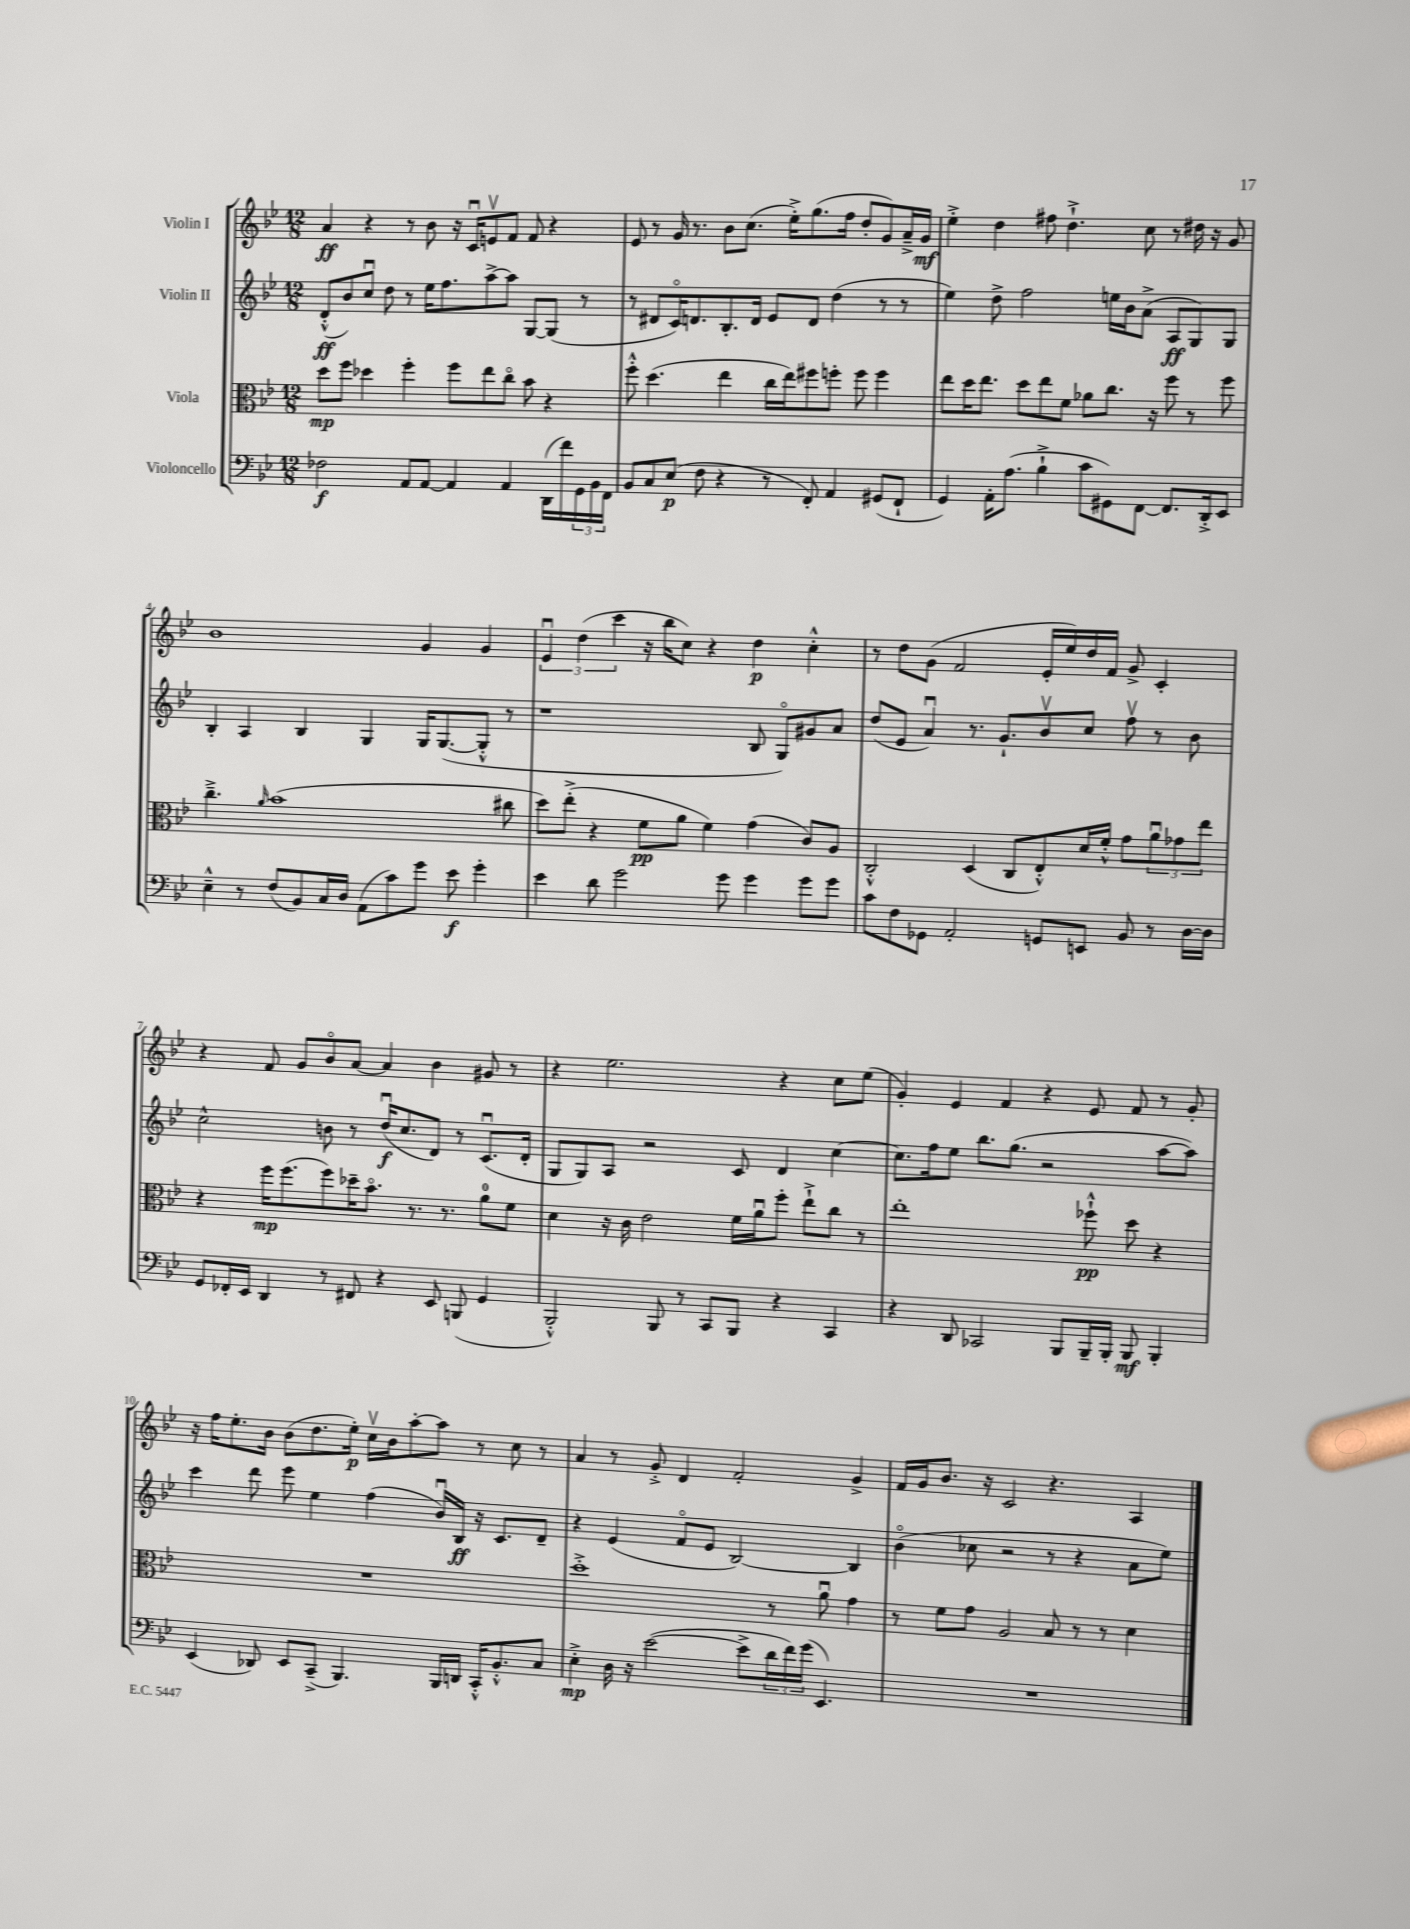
<<
\new StaffGroup <<
\new Staff = "s0" \with { instrumentName = "Violin I" } {
    \clef treble \key bes \major \numericTimeSignature \time 12/8
    a'4\ff r4 r8 bes'8 r16 c'16\downbow e'8\upbow f'8 f'8 r4 |
    ees'8 r8 g'16 r8. bes'8 c''8.( ees''16-.->) g''8.( f''16 d''8-. g'8) a'16---> g'16\mf |
    ees''4-.-> d''4 fis''8 d''4.-!-> c''8 r8 dis''16 r16 g'8 |
    bes'1 g'4 g'4 |
    \tuplet 3/2 { ees'4\downbow d''4( c'''4 } r16 bes''16 c''8) r4 d''4\p c''4-.-^ |
    r8 d''8 g'8( f'2 ees'16-. ees''16) d''16 f'16 g'8-> c'4-. |
    r4 f'8 g'8 bes'8\flageolet a'8~ a'4 bes'4 gis'8 r8 |
    r4 ees''2. r4 c''8 ees''8( |
    g'4-.) ees'4 f'4 r4 ees'8 f'8 r8 g'8-. |
    r16 f''16 ees''8.-. bes'16 bes'8( d''8. ees''16-.\p) c''16\upbow bes'16 a''8~-. a''8 r8 c''8 r8 |
    a'4 r8 g'8-.-> d'4 f'2-. g'4-> |
    f'16 g'16 bes'8. r16 c'2 r4. a4 \bar "|." |
}
\new Staff = "s1" \with { instrumentName = "Violin II" } {
    \clef treble \key bes \major \numericTimeSignature \time 12/8
    d'8-.-^\ff( bes'8) c''8\downbow d''8 r8 ees''16 f''8. a''8~-> a''8 g8~ g8( r8 |
    r8 dis'8 c'16\flageolet) d'8. bes8.-. d'16 ees'8 d'8 d''4( r8 r8 |
    ees''4) d''8-> f''2 e''16 bes'16 a'8->( a8\ff g8) g8 |
    bes4-. a4 bes4 g4 g16 g8.~( g8-.-^ r8 |
    r1 bes8 g8\flageolet) gis'8 a'8 |
    d''8( ees'8 a'4\downbow) r8. g'8.-! bes'8\upbow c''8 f''8\upbow r8 bes'8 |
    c''2-^ b'8 r8 d''16\downbow\f( c''8. d'8) r8 c'8.\downbow( d'16-. |
    g8 g8) a8 r2 c'8 d'4 c''4~ |
    c''8. f''16 ees''8 bes''8. g''8.( r2 a''8~ a''8) |
    c'''4 d'''8 ees'''8 ees''4 f''4( bes'16\downbow) bes16\ff r16 c'8. d'8-- |
    r4 ees'4( f'8\flageolet ees'8 bes2~) bes4 |
    bes'4\flageolet( ces''8 r2 r8 r4 a'8 ees''8) \bar "|." |
}
\new Staff = "s2" \with { instrumentName = "Viola" } {
    \clef alto \key bes \major \numericTimeSignature \time 12/8
    d''8\mp f''8 des''4 f''4-. f''8 ees''8 c''8\flageolet bes'8 r4 |
    f''8-.-^ d''4.( ees''4 c''16 ees''16) fis''8 f''8-. f''8 f''4 |
    ees''8 d''16 ees''8. d''8 ees''8 f'8 aes'8 c''8. r16 f''8 r8 f''8 |
    c''4.---> \grace { a'16 } bes'1( cis''8 |
    d''8) ees''8-.->( r4 f'8\pp a'8 f'4) g'4( c'8) a8 |
    c2-.-^ d4( c8 ees8-.-^) d'16 f'16-.-^ g'8 \tuplet 3/2 { a'8\downbow ges'8 ees''8 } |
    r4 f''16\mp f''8.( f''8) des''16-- bes'8.\flageolet r8. r8. a'8-0 f'8 |
    d'4 r16 c'16 ees'2 f'16 a'16\downbow f''8-. ees''8-!-> c''8 r8 |
    ees''1-. fes''8-!-^\pp d''8 r4 |
    R1. |
    d''1-.-> r8 a'8\downbow g'4 |
    r8 f'8 g'8 a2 bes8 r8 r8 d'4 \bar "|." |
}
\new Staff = "s3" \with { instrumentName = "Violoncello" } {
    \clef bass \key bes \major \numericTimeSignature \time 12/8
    fes2\f a,8 a,8~ a,4 a,4 d,16( f'16) \tuplet 3/2 { g,16 bes,16 f,16 } |
    bes,8 c8 ees8\p( f8 r4 r8 f,8-.) a,4 gis,8( f,8-! |
    g,4) a,16-. a8.( bes4-!-> c'8 gis,8) f,8~ f,8. d,16-.-> ees,8 |
    ees4---^ r8 f8( bes,8) c16 d16 a,8( c'8) g'8 ees'8\f g'4-. |
    ees'4 d'8 g'2 g'8 g'4 g'8 g'8 |
    c'8 f8 ges,8 a,2-. g,8 e,8 bes,8 r8 d16~ d16 |
    g,8 fes,16-. ees,16 d,4 r8 fis,8 r4 ees,8 b,,8( g,4 |
    bes,,2-.-^) bes,,8 r8 c,8 bes,,8 r4 c,4 |
    r4 d,8 ces,2 bes,,8 bes,,16-- bes,,16-. bes,,8\mf bes,,4-. |
    ees,4( des,8) ees,8 c,8--->( bes,,4.) bes,,16 d,16 c,16-.-^ bes,8.-.-^ c8 |
    ees4-.->\mp d16 r16 ees'2~( ees'8-> \tuplet 3/2 { d'16 f'16) g'16( } ees,4.) |
    R1. \bar "|." |
}
>>
>>
